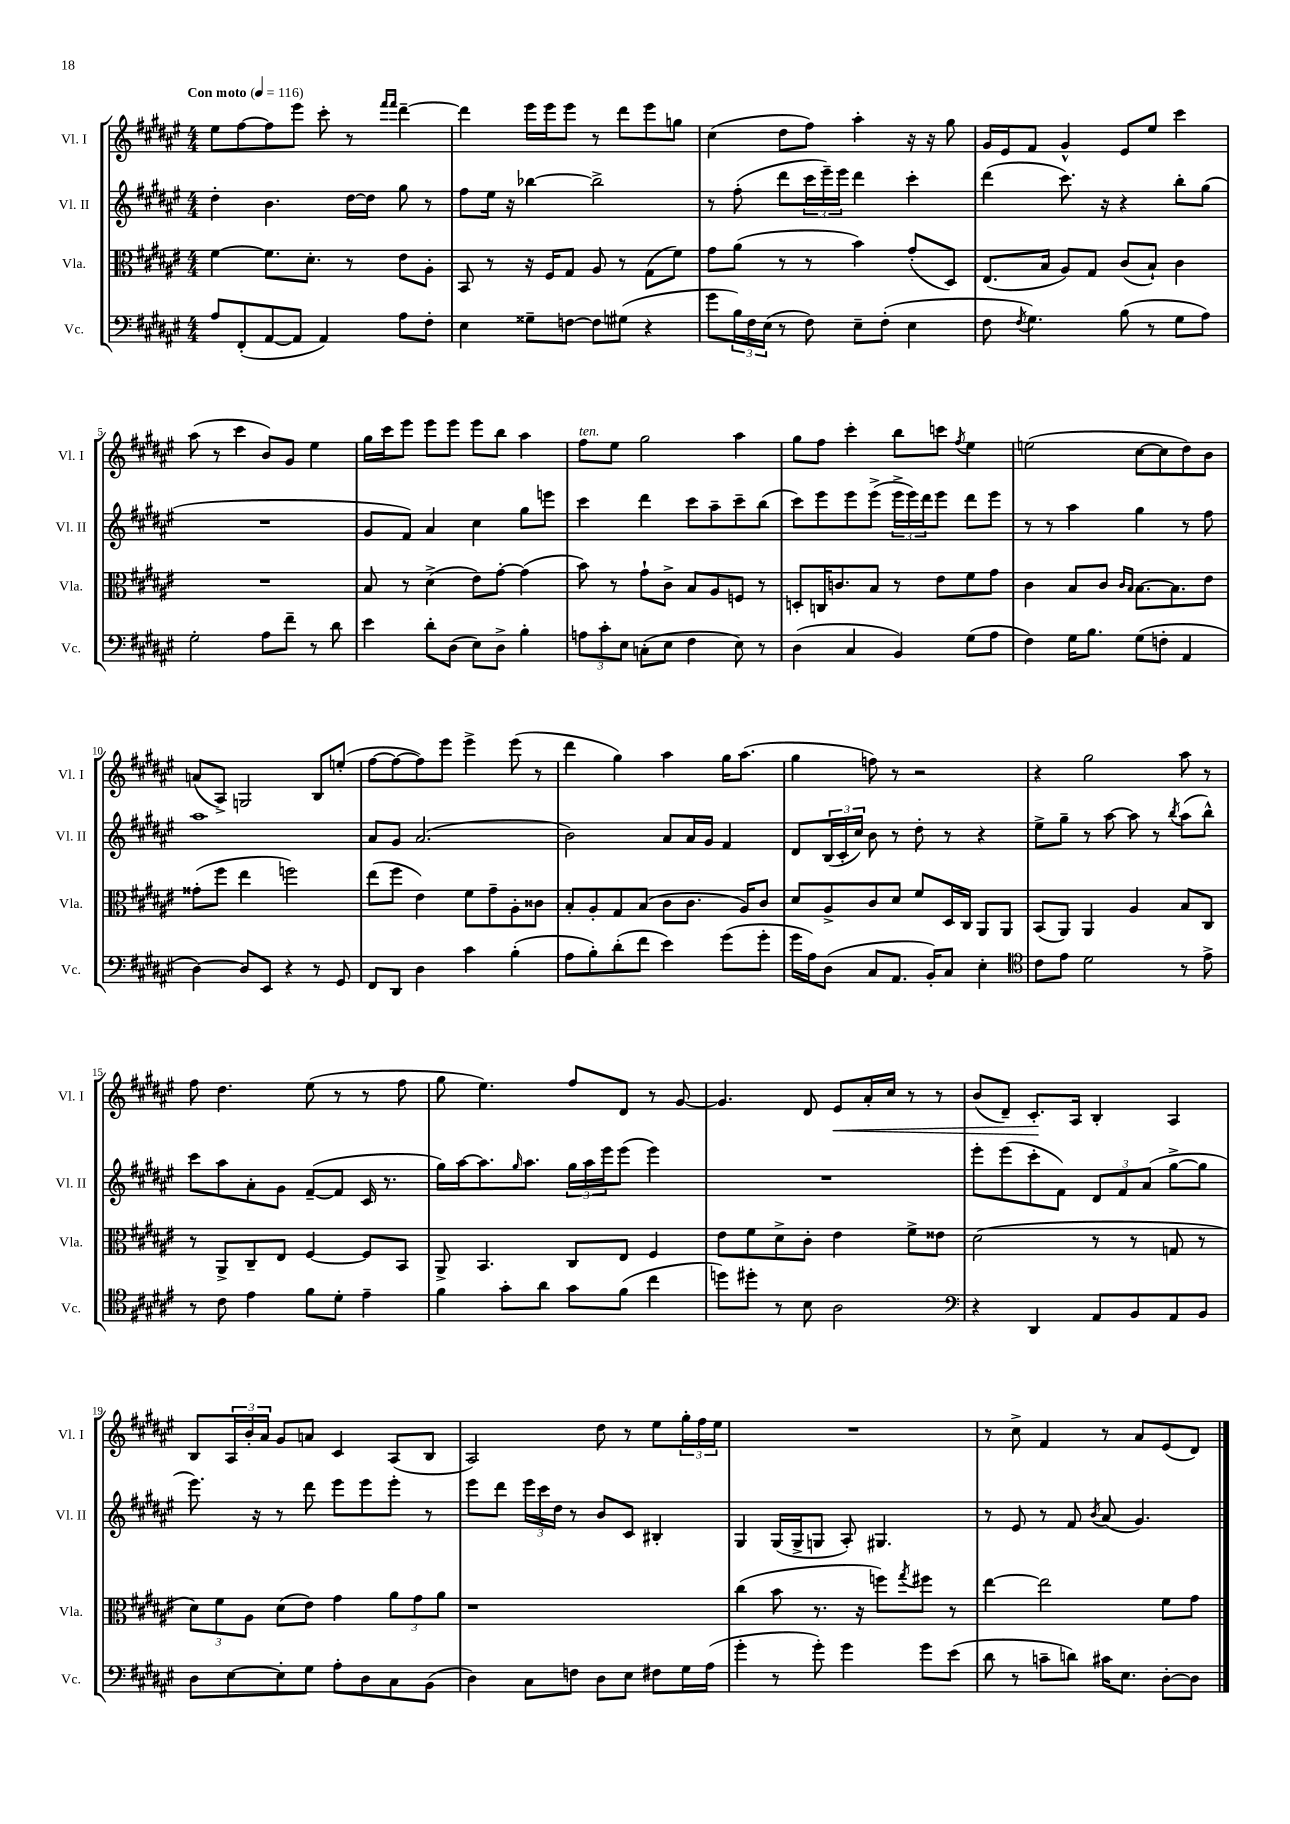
<<
\new StaffGroup <<
\new Staff = "s0" \with { instrumentName = "Vl. I" shortInstrumentName = "Vl. I" } {
    \clef treble \key fis \major \numericTimeSignature \time 4/4 \tempo "Con moto" 4 = 116
    eis''8 fis''8~ fis''8 eis'''8 cis'''8-. r8 \grace { fis'''16 fis'''16 } dis'''4~-- |
    dis'''4 eis'''16 eis'''16 eis'''8 r8 dis'''8 eis'''8 g''8 |
    cis''4( dis''8 fis''8) ais''4-. r16 r16 gis''8 |
    gis'16 eis'16 fis'8 gis'4-^ eis'8 eis''8 cis'''4 |
    ais''8( r8 cis'''4 b'8) gis'8 eis''4 |
    gis''16 cis'''16 eis'''8 eis'''8 eis'''8 eis'''8 b''8 ais''4 |
    fis''8^\markup { \italic "ten." } eis''8 gis''2 ais''4 |
    gis''8 fis''8 cis'''4-. b''8 c'''8 \acciaccatura { fis''8 } eis''4 |
    e''2( cis''8~ cis''8 dis''8) b'8 |
    a'8( ais8->) g2 b8 e''8-.( |
    fis''8~ fis''8~ fis''8) eis'''8 eis'''4-> eis'''8( r8 |
    dis'''4 gis''4) ais''4 gis''16 ais''8.( |
    gis''4 f''8) r8 r2 |
    r4 gis''2 ais''8 r8 |
    fis''8 dis''4. eis''8( r8 r8 fis''8 |
    gis''8 eis''4.) fis''8 dis'8 r8 gis'8~ |
    gis'4. dis'8 eis'8\< ais'16-. cis''16 r8 r8 |
    b'8( dis'8--) cis'8.-.\! ais16 b4-. ais4 |
    b8 \tuplet 3/2 { ais16 b'16-. ais'16 } gis'8 a'8 cis'4 ais8( b8 |
    ais2) dis''8 r8 eis''8 \tuplet 3/2 { gis''16-. fis''16 eis''16 } |
    R1 |
    r8 cis''8-> fis'4 r8 ais'8 eis'8( dis'8) \bar "|." |
}
\new Staff = "s1" \with { instrumentName = "Vl. II" shortInstrumentName = "Vl. II" } {
    \clef treble \key fis \major \numericTimeSignature \time 4/4
    dis''4-. b'4. dis''16~ dis''16 gis''8 r8 |
    fis''8 eis''16 r16 bes''4~ bes''2-> |
    r8 fis''8-.( dis'''8 \tuplet 3/2 { cis'''16 eis'''16--) eis'''16 } dis'''4 cis'''4-. |
    dis'''4( cis'''8.) r16 r4 b''8-. gis''8( |
    R1 |
    gis'8 fis'8) ais'4 cis''4 gis''8 e'''8 |
    cis'''4 dis'''4 cis'''8 ais''8-- cis'''8-- b''8( |
    cis'''8) eis'''8 eis'''8 eis'''8->( \tuplet 3/2 { eis'''16-> eis'''16) dis'''16 } eis'''8 dis'''8 eis'''8 |
    r8 r8 ais''4 gis''4 r8 fis''8 |
    ais''1 |
    ais'8 gis'8 ais'2.( |
    b'2) ais'8 ais'16 gis'16 fis'4 |
    dis'8 \tuplet 3/2 { b16( cis'16-. cis''16) } b'8 r8 dis''8-. r8 r4 |
    eis''8-> gis''8-- r8 ais''8~ ais''8 r8 \acciaccatura { b''8 } ais''8( b''8-^) |
    cis'''8 ais''8 ais'8-. gis'8 fis'8~--( fis'8 cis'16 r8. |
    gis''16) ais''16~ ais''8. \grace { gis''16 } ais''8. \tuplet 3/2 { gis''16 ais''16 eis'''16 } eis'''8( eis'''4) |
    R1 |
    eis'''8-. eis'''8( cis'''8-. fis'8) \tuplet 3/2 { dis'8 fis'8 ais'8( } gis''8~-> gis''8 |
    eis'''8.) r16 r8 dis'''8 eis'''8 eis'''8 eis'''8-. r8 |
    eis'''8 dis'''8 \tuplet 3/2 { eis'''16 cis'''16 dis''16 } r8 b'8 cis'8 bis4-. |
    gis4 gis16( gis16-> g8 ais8-.) gis4. |
    r8 eis'8 r8 fis'8 \acciaccatura { b'8 } ais'8( gis'4.) \bar "|." |
}
\new Staff = "s2" \with { instrumentName = "Vla." shortInstrumentName = "Vla." } {
    \clef alto \key fis \major \numericTimeSignature \time 4/4
    fis'4~ fis'8. dis'8.-. r8 eis'8 ais8-. |
    b,8 r8 r16 fis16 gis8 ais8 r8 gis8( fis'8) |
    gis'8 ais'8( r8 r8 b'4) gis'8-.( dis8) |
    eis8.( b16 ais8) gis8 cis'8( b8-!) cis'4 |
    R1 |
    b8 r8 dis'4->( eis'8) gis'8~-. gis'4( |
    b'8) r8 gis'8-! cis'8-> b8 ais8 f8 r8 |
    d8-. c16 c'8. b8 r8 eis'8 fis'8 gis'8 |
    cis'4 b8 cis'8 \grace { cis'16 b16 } b8.~ b8. eis'8 |
    gisis'8-.( fis''8 eis''4 f''2) |
    eis''8( fis''8 eis'4) fis'8 gis'8-- ais8-. cisis'8 |
    b8-. ais8-. gis8 b8( cis'8 cis'8. ais16) cis'8 |
    dis'8 ais8-> cis'8 dis'8 fis'8 dis16 cis16 ais,8 ais,8 |
    b,8( ais,8) ais,4 ais4 b8 cis8 |
    r8 ais,8-> cis8-- eis8 fis4~ fis8 b,8 |
    ais,8-> b,4. cis8 eis8 fis4 |
    eis'8 fis'8 dis'8-> cis'8-. eis'4 fis'8-> eisis'8 |
    dis'2( r8 r8 g8 r8 |
    \tuplet 3/2 { dis'8) fis'8 ais8 } dis'8( eis'8) gis'4 \tuplet 3/2 { ais'8 gis'8 ais'8 } |
    r1 |
    cis''4( b'8 r8. r16 f''8) \acciaccatura { gis''8 } fis''8 r8 |
    eis''4~ eis''2 fis'8 gis'8 \bar "|." |
}
\new Staff = "s3" \with { instrumentName = "Vc." shortInstrumentName = "Vc." } {
    \clef bass \key fis \major \numericTimeSignature \time 4/4
    ais8 fis,8-.( ais,8~ ais,8 ais,4) ais8 fis8-. |
    eis4 gisis8-- f8~ f8 gis8( r4 |
    gis'8 \tuplet 3/2 { b16) fis16 eis16( } r8 fis8) eis8-- fis8-.( eis4 |
    fis8 \acciaccatura { fis8 } gis4.) b8( r8 gis8 ais8) |
    gis2-. ais8 fis'8-- r8 dis'8 |
    eis'4 dis'8-. dis8( eis8) dis8-> b4-. |
    \tuplet 3/2 { a8 cis'8-. eis8 } c8-.( eis8 fis4 eis8) r8 |
    dis4( cis4 b,4) gis8( ais8 |
    fis4) gis16 b8. gis8( f8-. ais,4 |
    dis4~) dis8 eis,8 r4 r8 gis,8 |
    fis,8 dis,8 dis4 cis'4 b4-.( |
    ais8 b8-.) dis'8-.( fis'8 eis'4) gis'8( gis'8-. |
    gis'16 ais16) dis8( cis8 ais,8. b,16-.) cis8 eis4-. |
    \clef tenor cis'8 eis'8 dis'2 r8 eis'8-> |
    r8 cis'8 eis'4 fis'8 dis'8-. eis'4-- |
    fis'4 gis'8-. ais'8 gis'8 fis'8( cis''4 |
    d''8) dis''8-. r8 b8 ais2 |
    \clef bass r4 dis,4 ais,8 b,8 ais,8 b,8 |
    dis8 eis8~ eis8-. gis8 ais8-. dis8 cis8 b,8( |
    dis4) cis8 f8 dis8 eis8 fis8 gis16 ais16( |
    gis'4-. r8 gis'8-.) gis'4 gis'8 eis'8( |
    dis'8 r8 c'8-- d'8) cis'16 eis8. dis8~-. dis8 \bar "|." |
}
>>
>>
